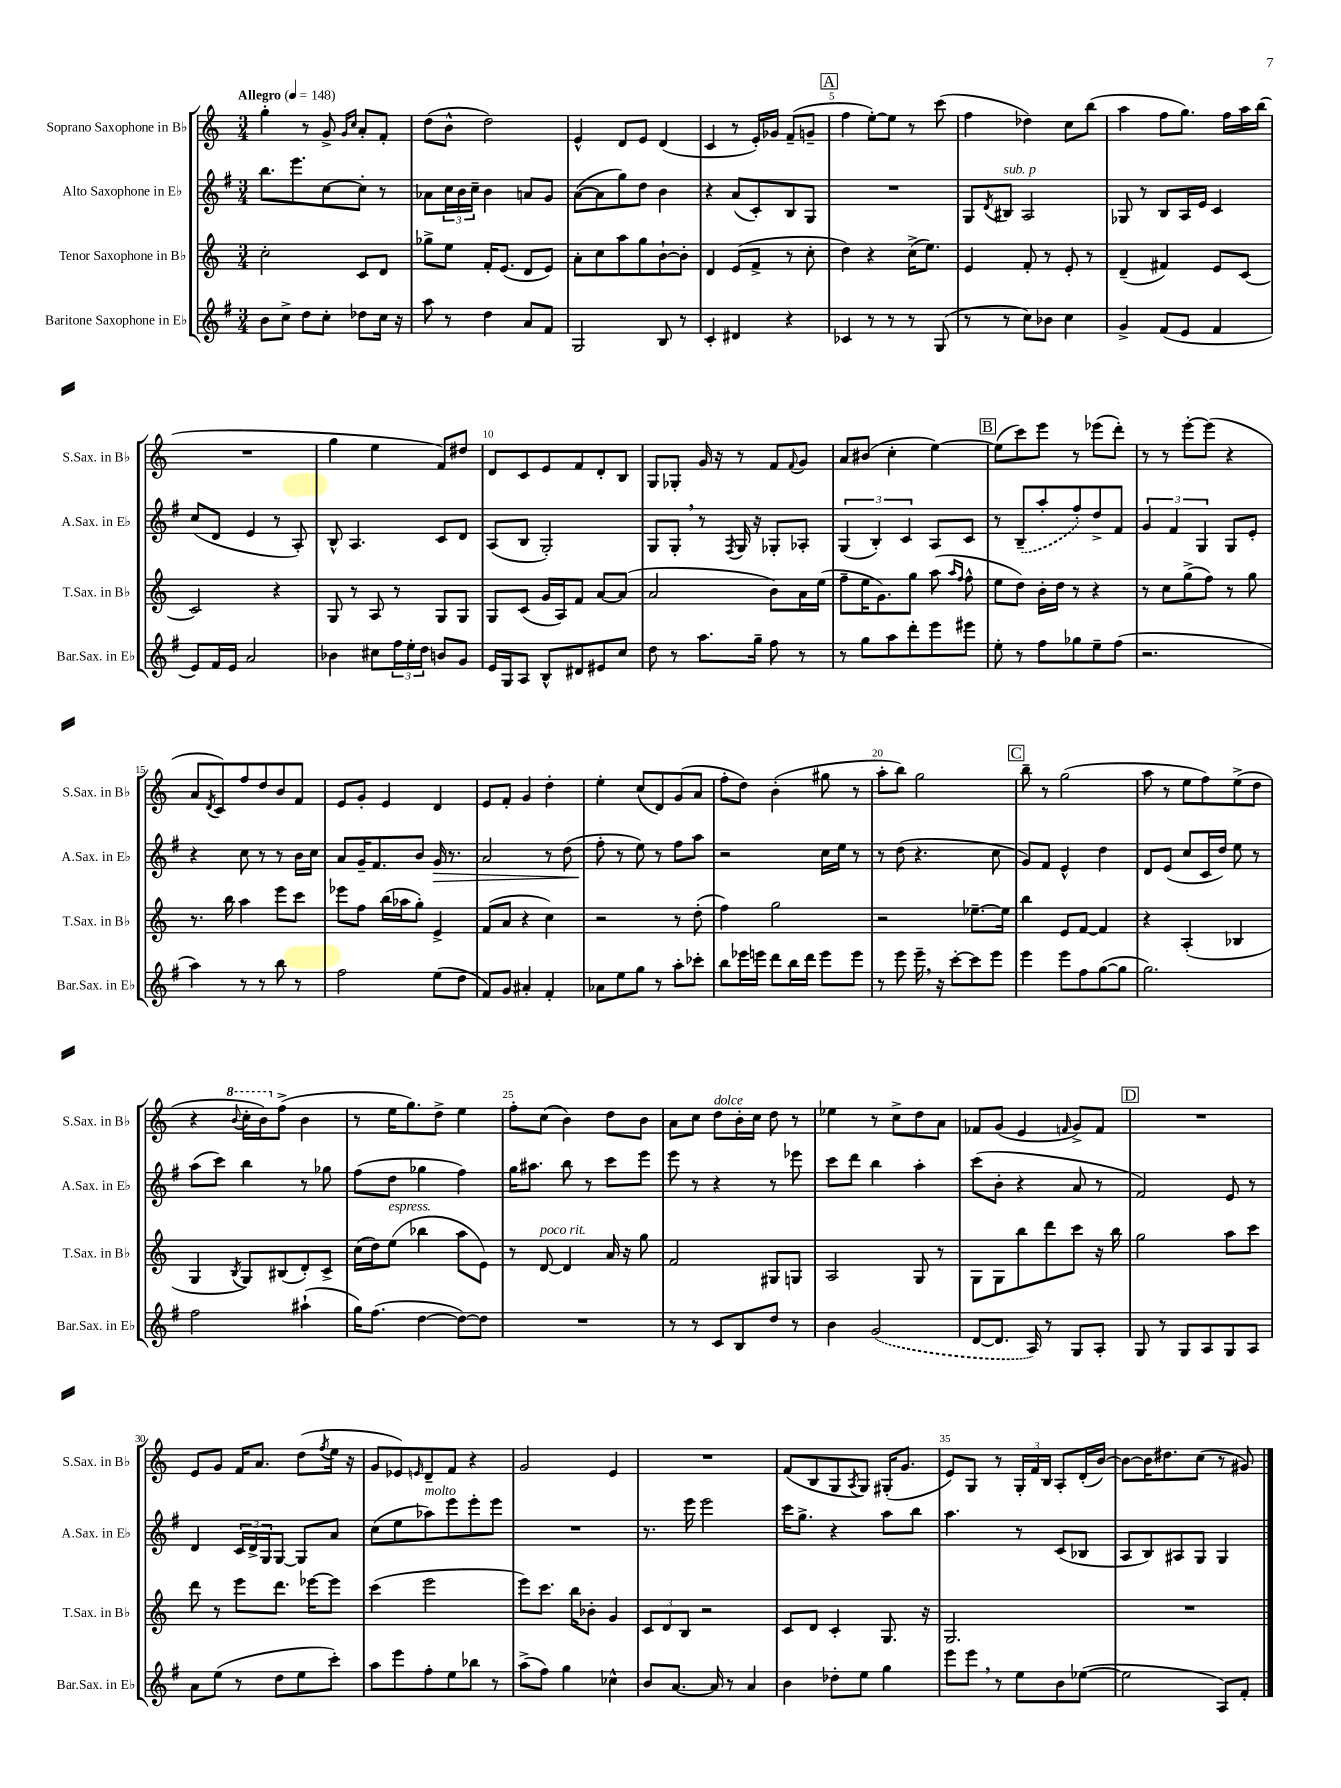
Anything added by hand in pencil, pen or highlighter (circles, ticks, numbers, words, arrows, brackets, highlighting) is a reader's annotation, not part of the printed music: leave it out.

**kern	**kern	**kern	**kern
*staff4	*staff3	*staff2	*staff1
*clefG2	*clefG2	*clefG2	*clefG2
*k[f#]	*k[]	*k[f#]	*k[]
*M3/4	*M3/4	*M3/4	*M3/4
*MM148	*MM148	*MM148	*MM148
8b	2cc'	8.bb	4gg'
8cc^	.	.	.
.	.	8.eee	.
8dd	.	.	8r
8cc'	.	[8cc	8g^
.	.	.	16qqg
.	.	.	16qqcc
8dd-	8c	8cc']	8a'
16cc	8d	8r	8f'
16r	.	.	.
=	=	=	=
8aa	8gg-^	8a-	(8dd
8r	8ee	24cc	8b^^
.	.	24b	.
.	.	24cc~	.
4dd	16f'	4b	2dd)
.	(8.e	.	.
8a	8d	8a	.
8f#	8e)	8g	.
=	=	=	=
2G	8a'	([8a	4e^^
.	8cc	8a]	.
.	8aa	8gg)	8d
.	8gg	8dd	8e
8B	[8b`	4b	(4d
8r	8b']	.	.
=	=	=	=
4c'	4d	4r	4c
4d#	(8e	(8a	8r
.	8f^	8c')	16e')
.	.	.	16g-
4r	8r	8B	(8f~
.	8cc'	8G	8g~
=	=	=	=
4c-	4dd)	2.r	4ff
8r	4r	.	[8ee')
8r	.	.	8ee]
8r	(16cc^	.	8r
.	8.ee)	.	.
(8G	.	.	(8ccc
=	=	=	=
8r	4e	8G	4ff
.	.	8qd	.
8r	.	8B#	.
8cc)	8f'	2A	4dd-)
8b-	8r	.	.
4cc	8e'	.	8cc
.	8r	.	(8bb
=	=	=	=
4g^	(4d~	8G-	4aa
.	.	8r	.
(8f#	4f#)	8B	8ff
8e	.	16A	8.gg)
.	.	16e	.
4f#	8e	4c	.
.	.	.	16ff
.	[8c	.	16aa
.	.	.	(16bb
=	=	=	=
8e)	2c]	(8cc	2.r
16f#	.	8d	.
16e	.	.	.
2a	.	4e	.
.	4r	8r	.
.	.	8A')	.
=	=	=	=
4b-	8G	8B^^	4gg
.	8r	4.A	.
8cc#	8A	.	4ee
24ff#	8r	.	.
24ee'	.	.	.
24dd	.	.	.
8b	8G	8c	8f)
8g	8G	8d	8dd#
=	=	=	=
16e	8G	(8A	8d
16G	.	.	.
8A	(8c	8B	8c
8B^^	16g	2G')	8e
.	16A)	.	.
8d#	8f	.	8f
8e#	[8a	.	8d'
8cc	(8a]	.	8B
=	=	=	=
8dd	2a	8G	8G
8r	.	8G'	8G-'
8.aa	.	8r	16g
.	.	.	16r
.	.	8qF#	.
.	.	16G	8r
16gg~	.	16r	.
8ff#	8b)	8G-'	8f
.	.	.	8qqf
8r	16a	8A-'	8g
.	(16ee	.	.
=	=	=	=
8r	8ff~	(6G	8a
8gg	16ee	.	(8b#
.	.	6B')	.
.	8.g)	.	.
8aa	.	.	4cc'
.	.	6c	.
8ddd'	8gg	.	.
8eee	(8aa	8A	[4ee)
.	16qqaa	.	.
.	16qqff	.	.
8eee#	8ff^^	8c	.
=	=	=	=
8ee'	8ee	8r	(8ee]
8r	8dd)	(8B~	8ccc)
8ff#	16b'	8aa'	8eee
.	16dd	.	.
8gg-	8r	8ff#')	8r
8ee~	4r	8dd^	(8eee-
(8ff#	.	8f#	8ddd')
=	=	=	=
2.r	8r	6g	8r
.	8cc	.	8r
.	.	6f#	.
.	(8gg^	.	[8eee'
.	.	6G	.
.	8ff)	.	(8eee]
.	8r	8G	4r
.	8gg	8e'	.
=	=	=	=
4aa)	8.r	4r	8a
.	.	.	8qd
.	.	.	8c)
.	16bb	.	.
8r	4aa	8cc	8ff
8r	.	8r	8dd
8bb	8eee	8r	8b
8r	8ccc	16b	8f
.	.	16cc	.
=	=	=	=
2ff#	8eee-	8a	8e
.	8ff	16g~	8g'
.	.	8.f#	.
.	(16bb	.	4e
.	16aa-	.	.
.	8gg')	8b	.
(8ee	4e^	16g	4d
.	.	8.r	.
8dd	.	.	.
=	=	=	=
8f#)	(8f	2a	8e
8g	8a	.	8f'
4a#'	4r	.	4g
4f#'	4cc)	8r	4dd'
.	.	(8dd	.
=	=	=	=
8a-	2r	8ff#'	4ee'
8ee	.	8r	.
8gg	.	8ee)	(8cc
8r	.	8r	8d)
8aa'	8r	8ff#	(8g
8ccc-'	(8dd'	8aa	8a
=	=	=	=
8bb	4ff)	2r	8ff'
16eee-	.	.	8dd)
16eee	.	.	.
8ddd	2gg	.	(4b'
16bb	.	.	.
16ddd	.	.	.
8eee	.	16cc	8gg#
.	.	16ee	.
8eee	.	8r	8r
=	=	=	=
8r	2r	8r	8aa'
8eee	.	(8dd	8bb)
16eee~	.	4.r	2gg
16r	.	.	.
[8ccc'	.	.	.
8ccc]	[8.ee-~	.	.
8eee	.	8cc	.
.	16ee-]	.	.
=	=	=	=
4eee	4bb	8g)	8bb~
.	.	8f#	8r
8eee	8e	4e^^	(2gg
8ff#	[8f	.	.
([8gg	4f]	4dd	.
8gg]	.	.	.
=	=	=	=
2.gg)	4r	8d	8aa
.	.	(8e	8r
.	(4A'	8cc	8ee
.	.	16c	8ff)
.	.	16dd)	.
.	4B-	8ee	(8ee^
.	.	8r	8dd
=	=	=	=
2ff#	4G	(8aa	4r
.	.	8ccc)	.
.	8qB	.	8qqbb
.	8G)	4bb	16ccc'
.	.	.	16bb)
.	(8B#	.	(8ff^
(4aa#`	8d')	8r	4b
.	8c^	8gg-	.
=	=	=	=
16gg)	(16cc	(8ff#	8r
(8.ff#	16dd)	.	.
.	(8ee	8dd	16ee
.	.	.	8.gg)
[4dd	4bb-	4gg-	.
.	.	.	8dd^
8dd_)	8aa	4ff#)	4ee
8dd]	8e)	.	.
=	=	=	=
2.r	8r	16gg	8ff'
.	.	8.aa#	.
.	[8d	.	(8cc
.	4d]	8bb	4b)
.	.	8r	.
.	16a	8ccc	8dd
.	16r	.	.
.	8gg	8eee	8b
=	=	=	=
8r	2f	8eee	8a
8r	.	8r	8cc
8c	.	4r	8dd
8B	.	.	16b'
.	.	.	16cc
8dd	8G#	8r	8dd
8r	8G	8eee-	8r
=	=	=	=
4b	2A	8ccc	4ee-
.	.	8ddd	.
(2g	.	4bb	8r
.	.	.	8cc^
.	8G	4aa'	8dd
.	8r	.	8a
=	=	=	=
[8d	8G	(8ccc	8f-
8.d]	8G	8b'	(8g
.	8bb	4r	4e
16A)	.	.	.
8r	8ddd	.	.
.	.	.	16qqf
8G	8ccc	8a	8g^)
8A'	16r	8r	8f
.	16bb	.	.
=	=	=	=
8G	2gg	2f#)	2.r
8r	.	.	.
8G	.	.	.
8A	.	.	.
8G	8aa	8e	.
8A	8ccc	8r	.
=	=	=	=
8a	8ddd	4d	8e
(8ee	8r	.	8g
8r	8eee	24c	16f
.	.	24d^	.
.	.	.	8.a
.	.	24G	.
8dd	8.ddd	[8G	.
8ee	.	8G]	(8dd
.	[16eee-	.	.
.	.	.	8qff
8ccc')	8eee-]	8a	16ee
.	.	.	16r
=	=	=	=
8aa	(4ccc	(8cc	8g
8eee	.	8ee	8e-)
.	.	.	16qqe
8ff#'	2eee	8aa-)	8d~
8ee	.	8eee	8f
8bb-	.	8eee'	4r
8r	.	8eee	.
=	=	=	=
(8aa^	8eee)	2.r	2g
8ff#)	8.ccc	.	.
4gg	.	.	.
.	16bb	.	.
.	8b-'	.	.
4cc-^^	4g	.	4e
=	=	=	=
8b	12c	8.r	2.r
.	12d	.	.
[8.a	.	.	.
.	12B	.	.
.	.	16eee	.
.	2r	2eee	.
16a]	.	.	.
8r	.	.	.
4a	.	.	.
=	=	=	=
4b	8c	16ccc	(8f
.	.	8.gg^	.
.	8d	.	8B
8dd-'	4c'	4r	8G
.	.	.	8qA
8ee	.	.	8G)
4gg	8.G	8aa	(16G#'
.	.	.	8.g
.	.	8bb	.
.	16r	.	.
=	=	=	=
8eee	2.G	4.aa	8e)
8eee	.	.	8G
8r	.	.	8r
8ee	.	8r	24G'
.	.	.	24f
.	.	.	24B
8b	.	(8c	8A'
([8ee-	.	8B-	(16d'
.	.	.	[16b)
=	=	=	=
2ee-]	2.r	8A	8b_
.	.	8B)	16b]
.	.	.	8.dd#
.	.	8A#	.
.	.	8G	(8cc
8A)	.	4G	8r
8f#'	.	.	8g#)
==	==	==	==
*-	*-	*-	*-
